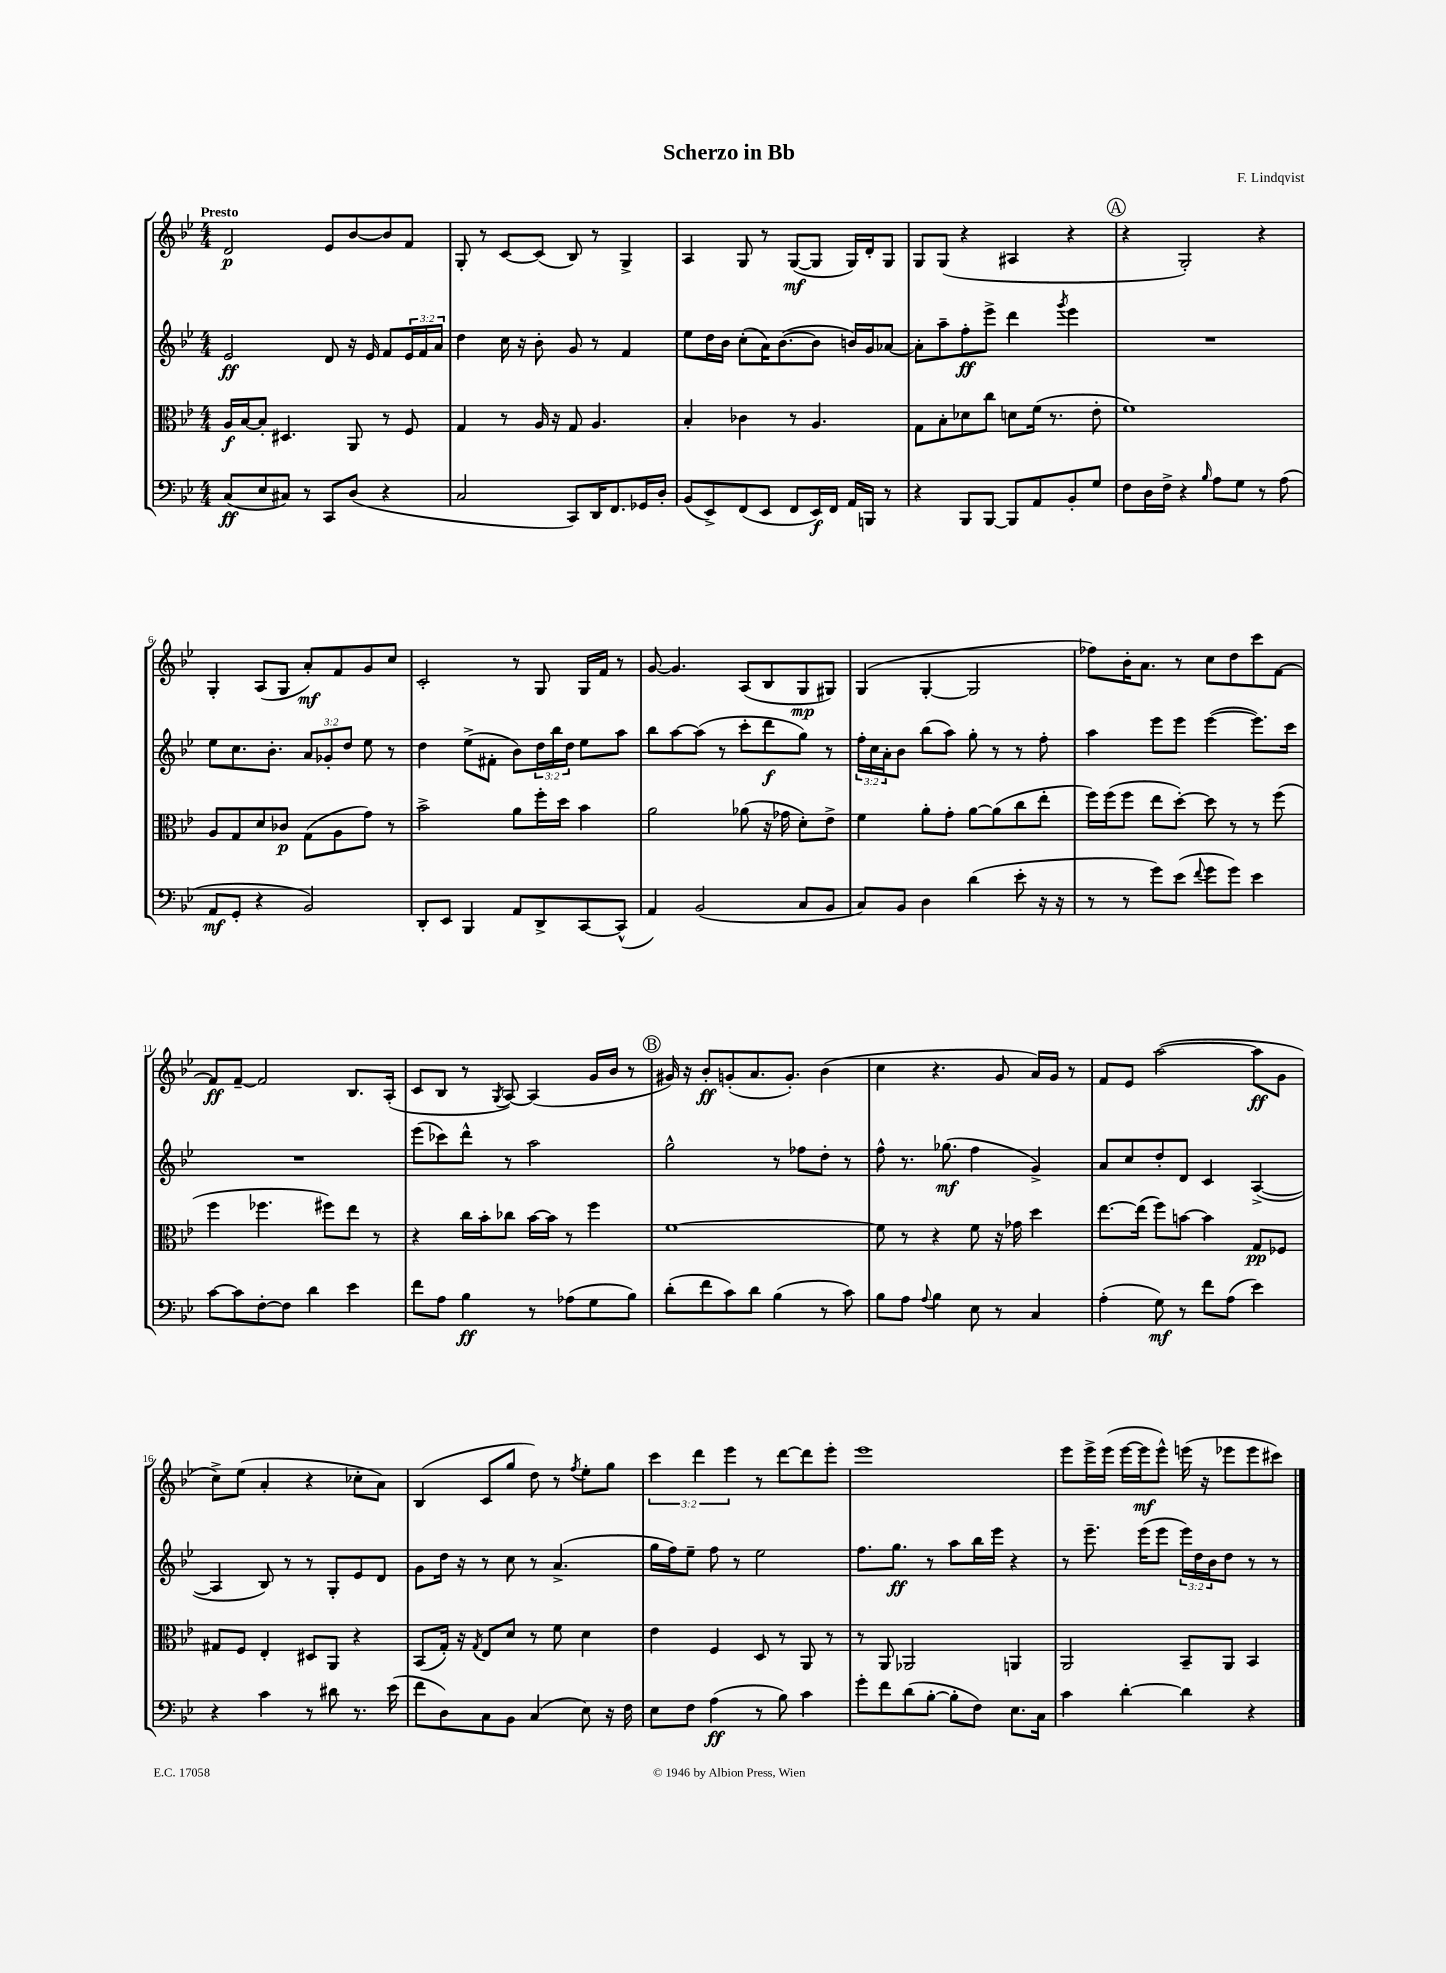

**kern	**dynam	**kern	**dynam	**kern	**dynam	**kern	**dynam
*part4	*part4	*part3	*part3	*part2	*part2	*part1	*part1
*staff4	*staff4	*staff3	*staff3	*staff2	*staff2	*staff1	*staff1
*clefF4	*	*clefC3	*	*clefG2	*	*clefG2	*
*k[b-e-]	*	*k[b-e-]	*	*k[b-e-]	*	*k[b-e-]	*
*M4/4	*	*M4/4	*	*M4/4	*	*M4/4	*
=1	=1	=1	=1	=1	=1	=1	=1
!	!	!	!	!	!	!LO:TX:a:B:t=Presto	!
(8C/L	ff	16A/LL	f	2e-/	ff	2d/	p
.	.	[16B-/J	.	.	.	.	.
8E-/	.	8B-'/J]	.	.	.	.	.
8C#X/J)	.	4.D#X/	.	.	.	.	.
8r	.	.	.	.	.	.	.
8CC/L	.	.	.	8d/	.	8e-/L	.
(8D/J	.	8AA/	.	16r	.	[8b-/	.
.	.	.	.	16e-/	.	.	.
4r	.	8r	.	8f/L	.	8b-/]	.
.	.	8F/	.	24e-/L	.	8f/J	.
.	.	.	.	24f/	.	.	.
.	.	.	.	24a/JJ	.	.	.
=2	=2	=2	=2	=2	=2	=2	=2
2C/	.	4G/	.	4dd\	.	8G'/	.
.	.	.	.	.	.	8r	.
.	.	8r	.	16cc\	.	[8c/L	.
.	.	.	.	16r	.	.	.
.	.	16A/	.	8b-'\	.	(8c/J]	.
.	.	16r	.	.	.	.	.
8CC/L)	.	8G/	.	8g/	.	8B-/)	.
16DD/K	.	4.A/	.	8r	.	8r	.
8.FF/	.	.	.	.	.	.	.
.	.	.	.	4f/	.	4G^/	.
16GG-X/L	.	.	.	.	.	.	.
16D'/JJ	.	.	.	.	.	.	.
=3	=3	=3	=3	=3	=3	=3	=3
(8BB-/L	.	4B-'/	.	8ee-\L	.	4A/	.
8EE-^/)	.	.	.	16dd\L	.	.	.
.	.	.	.	16b-\JJ	.	.	.
(8FF/	.	4c-X\	.	(8cc'\L	.	8G/	.
8EE-/J	.	.	.	16a\K)	.	8r	.
.	.	.	.	([8.b-\	.	.	.
8FF/L	.	8r	.	.	.	([8G/L	mf
16EE-/L)	f	4.A/	.	8b-\J]	.	8G/J]	.
16FF/JJ	.	.	.	.	.	.	.
16AA/LL	.	.	.	16bn/LL)	.	16G/LL)	.
16BBBn/JJ	.	.	.	16g/J	.	16d'/J	.
8r	.	.	.	[8a-X/J	.	8G/J	.
=4	=4	=4	=4	=4	=4	=4	=4
4r	.	8G\L	.	8a-'\L]	.	8G/L	.
.	.	8B-'\	.	8aa~\	.	(8G/J	.
8BBB-/L	.	8d-X\	.	8ff'\	ff	4r	.
[8BBB-/J	.	8cc\J	.	8eee-^\J	.	.	.
8BBB-/L]	.	8dn\L	.	4ddd\	.	4A#X/	.
8AA/	.	(16f\Jk	.	.	.	.	.
.	.	8.r	.	.	.	.	.
.	.	.	.	8qggg/	.	.	.
8BB-'/	.	.	.	4eee-\	.	4r	.
8G/J	.	8e-'\	.	.	.	.	.
!!LO:REH:place=s1:t=A
=5	=5	=5	=5	=5	=5	=5	=5
8F\L	.	1f)	.	1r	.	4r	.
16D\L	.	.	.	.	.	.	.
16F^\JJ	.	.	.	.	.	.	.
4r	.	.	.	.	.	2G'/)	.
16qqB-/	.	.	.	.	.	.	.
8A\L	.	.	.	.	.	.	.
8G\J	.	.	.	.	.	.	.
8r	.	.	.	.	.	4r	.
(8A\	.	.	.	.	.	.	.
!!LO:LB:g=z
=6	=6	=6	=6	=6	=6	=6	=6
8AA/L	mf	8A/L	.	8ee-\L	.	4G'/	.
8GG'/J	.	8G/	.	8.cc\	.	.	.
4r	.	8d/	.	.	.	(8A/L	.
.	.	.	.	8.b-'\J	.	.	.
.	.	8c-X/J	p	.	.	8G/J	.
2BB-/)	.	(8G\L	.	12a/L	.	8a'/L)	mf
.	.	.	.	12g-X'/	.	.	.
.	.	8A\	.	.	.	8f/	.
.	.	.	.	12dd/J	.	.	.
.	.	8g\J)	.	8ee-\	.	8g/	.
.	.	8r	.	8r	.	8cc/J	.
=7	=7	=7	=7	=7	=7	=7	=7
8DD'/L	.	2b-^\	.	4dd\	.	2c'/	.
8EE-/J	.	.	.	.	.	.	.
4BBB-/	.	.	.	(8ee-^\L	.	.	.
.	.	.	.	8f#X'\J	.	.	.
8AA/L	.	8a\L	.	8b-\L)	.	8r	.
8DD^/	.	16ff'\L	.	24dd\L	.	8G/	.
.	.	.	.	24bb-\	.	.	.
.	.	16dd\JJ	.	.	.	.	.
.	.	.	.	24dd\JJ	.	.	.
[8CC/	.	4b-\	.	8ee-\L	.	16G/LL	.
.	.	.	.	.	.	16f/JJ	.
(8CC^^/J]	.	.	.	8aa\J	.	8r	.
=8	=8	=8	=8	=8	=8	=8	=8
4AA/)	.	2a\	.	8bb-\L	.	[8g/	.
.	.	.	.	[8aa\	.	4.g/]	.
(2BB-/	.	.	.	(8aa\J]	.	.	.
.	.	.	.	8r	.	.	.
.	.	(8a-X\	.	8ccc'\L	.	(8A/L	.
.	.	16r	.	8ddd\	f	8B-/	.
.	.	16g-X\	.	.	.	.	.
8C/L	.	8d'\L)	.	8gg\J)	.	8G/	mp
8BB-/J	.	8e-^\J	.	8r	.	8G#X/J)	.
=9	=9	=9	=9	=9	=9	=9	=9
8C/L)	.	4f\	.	24ff'\LL	.	(4G/	.
.	.	.	.	24cc\	.	.	.
.	.	.	.	24a'\J	.	.	.
8BB-/J	.	.	.	8b-\J	.	.	.
4D\	.	8a'\L	.	(8bb-\L	.	[4G'/	.
.	.	8g'\J	.	8aa\J)	.	.	.
(4d\	.	[8a\L	.	8gg'\	.	2G/]	.
.	.	(8a\]	.	8r	.	.	.
8e-'\	.	8cc\	.	8r	.	.	.
16r	.	8ee-'\J	.	8ff'\	.	.	.
16r	.	.	.	.	.	.	.
=10	=10	=10	=10	=10	=10	=10	=10
8r	.	16ff\LL)	.	4aa\	.	8ff-X\L)	.
.	.	(16ff\J	.	.	.	.	.
8r	.	8ff\J	.	.	.	16b-'\K	.
.	.	.	.	.	.	8.a\J	.
8g\L)	.	8ee-\L	.	8eee-\L	.	.	.
(8e-\J	.	[8dd'\J)	.	8eee-\J	.	8r	.
8qqf/	.	.	.	.	.	.	.
8g\L	.	8dd\]	.	([4eee-\	.	8cc\L	.
8g\J)	.	8r	.	.	.	8dd\	.
4e-\	.	8r	.	8.eee-\L])	.	8ccc\	.
.	.	(8ff\	.	.	.	[8f\J	.
.	.	.	.	16ccc\Jk	.	.	.
!!LO:LB:g=z
=11	=11	=11	=11	=11	=11	=11	=11
[8c\L	.	4ff\	.	1r	.	8f/L]	ff
8c\]	.	.	.	.	.	[8f~/J	.
[8F'\	.	4.ff-X\	.	.	.	2f/]	.
8F\J]	.	.	.	.	.	.	.
4d\	.	.	.	.	.	.	.
.	.	8ff#X\L)	.	.	.	.	.
4e-\	.	8ee-\J	.	.	.	8.B-/L	.
.	.	8r	.	.	.	.	.
.	.	.	.	.	.	(16A'/Jk	.
=12	=12	=12	=12	=12	=12	=12	=12
8f\L	.	4r	.	(8eee-\L	.	8c/L	.
8A\J	.	.	.	8ccc-X\)	.	8B-/J	.
4B-\	ff	16cc\LL	.	8ddd^^\J	.	8r	.
.	.	16b-'\J	.	.	.	.	.
.	.	.	.	.	.	8qG/	.
.	.	8cc-X\J	.	8r	.	[8A/)	.
8r	.	[16b-\LL	.	2aa\	.	(4A/]	.
.	.	16b-\JJ]	.	.	.	.	.
(8A-X\L	.	8r	.	.	.	.	.
8G\	.	4ff\	.	.	.	16g/LL	.
.	.	.	.	.	.	16b-/JJ	.
8B-\J)	.	.	.	.	.	8r	.
!!LO:REH:place=s1:t=B
=13	=13	=13	=13	=13	=13	=13	=13
(8d'\L	.	[1f	.	2gg^^\	.	16g#X/)	.
.	.	.	.	.	.	16r	.
8f\	.	.	.	.	.	8b-'/L	ff
8c\)	.	.	.	.	.	(8gn'/	.
8d\J	.	.	.	.	.	8.a/	.
(4B-\	.	.	.	8r	.	.	.
.	.	.	.	.	.	8.g'/J)	.
.	.	.	.	8ff-X\L	.	.	.
8r	.	.	.	8dd'\J	.	(4b-\	.
8c\)	.	.	.	8r	.	.	.
=14	=14	=14	=14	=14	=14	=14	=14
8B-\L	.	8f\]	.	8ff^^\	.	4cc\	.
8A\J	.	8r	.	8.r	.	.	.
8qqA/	.	.	.	.	.	.	.
4B-\	.	4r	.	.	.	4.r	.
.	.	.	.	(8.gg-X\	mf	.	.
8E-\	.	8f\	.	4ff\	.	.	.
8r	.	16r	.	.	.	8g/	.
.	.	16g-X\	.	.	.	.	.
4C/	.	4dd\	.	4g^/)	.	16a/LL)	.
.	.	.	.	.	.	16g/JJ	.
.	.	.	.	.	.	8r	.
=15	=15	=15	=15	=15	=15	=15	=15
(4A'\	.	[8.ee-\L	.	8a/L	.	8f/L	.
.	.	.	.	8cc/	.	8e-/J	.
.	.	(16ee-\Jk]	.	.	.	.	.
8G\)	mf	8ff\L)	.	8dd'/	.	([2aa\	.
8r	.	[8bn\J	.	8d/J	.	.	.
8f\L	.	4b\]	.	4c/	.	.	.
(8A\J	.	.	.	.	.	.	.
4e-\)	.	8G/L	pp	([4A^/	.	8aa\L]	ff
.	.	8F-X/J	.	.	.	8g\J	.
!!LO:LB:g=z
=16	=16	=16	=16	=16	=16	=16	=16
4r	.	8G#X/L	.	4A/]	.	8cc^\L)	.
.	.	8F/J	.	.	.	(8ee-\J	.
4c\	.	4E-'/	.	8B-/)	.	4a'/	.
.	.	.	.	8r	.	.	.
8r	.	8D#X/L	.	8r	.	4r	.
8d#X\	.	8AA/J	.	8G'/L	.	.	.
8.r	.	4r	.	8e-/	.	8cc-X'\L	.
.	.	.	.	8d/J	.	8a\J)	.
(16e-\	.	.	.	.	.	.	.
=17	=17	=17	=17	=17	=17	=17	=17
8f\L	.	(8BB-/L	.	8g\L	.	(4B-/	.
8D\)	.	16G'/Jk)	.	16dd\Jk	.	.	.
.	.	16r	.	16r	.	.	.
.	.	8qG/	.	.	.	.	.
8C\	.	8E-/L	.	8r	.	8c/L	.
8BB-\J	.	8d/J	.	8cc\	.	8gg/J	.
(4C/	.	8r	.	8r	.	8dd\)	.
.	.	8f\	.	(4.a^/	.	8r	.
.	.	.	.	.	.	8qff/	.
8E-\)	.	4d\	.	.	.	8ee-'\L	.
16r	.	.	.	.	.	8gg\J	.
16F\	.	.	.	.	.	.	.
=18	=18	=18	=18	=18	=18	=18	=18
8E-\L	.	4e-\	.	16gg\LL	.	6ccc\	.
.	.	.	.	16ff\J)	.	.	.
8F\J	.	.	.	8ee-~\J	.	.	.
.	.	.	.	.	.	6ddd\	.
(4A\	ff	4F/	.	8ff\	.	.	.
.	.	.	.	.	.	6eee-\	.
.	.	.	.	8r	.	.	.
8r	.	8D/	.	2ee-\	.	8r	.
8B-\)	.	8r	.	.	.	[8ddd\L	.
4c\	.	8AA/	.	.	.	8ddd\]	.
.	.	8r	.	.	.	8eee-'\J	.
=19	=19	=19	=19	=19	=19	=19	=19
8g'\L	.	8r	.	8.ff\L	.	1eee-	.
8f\	.	8AA/	.	.	.	.	.
.	.	.	.	8.gg\J	ff	.	.
(8d\	.	2AA-X/	.	.	.	.	.
[8B-'\J	.	.	.	8r	.	.	.
8B-'\L]	.	.	.	8aa\L	.	.	.
8F\J)	.	.	.	16bb-\L	.	.	.
.	.	.	.	16eee-\JJ	.	.	.
8.E-\L	.	4AAn/	.	4r	.	.	.
16C\Jk	.	.	.	.	.	.	.
=20	=20	=20	=20	=20	=20	=20	=20
4c\	.	2AA/	.	8r	.	8eee-\L	.
.	.	.	.	8.eee-~\	.	16eee-^\L	.
.	.	.	.	.	.	(16eee-\JJ	.
[4d'\	.	.	.	.	.	[16eee-\LL	.
.	.	.	.	(16eee-\KL	.	16eee-\J]	mf
.	.	.	.	8eee-\J	.	8eee-^^\J)	.
4d\]	.	8BB-~/L	.	24eee-\LL)	.	(16eeen\	.
.	.	.	.	24dd\	.	.	.
.	.	.	.	.	.	16r	.
.	.	.	.	24b-\J	.	.	.
.	.	8AA/J	.	8dd\J	.	8eee-X\L	.
4r	.	4BB-/	.	8r	.	8eee-\	.
.	.	.	.	8r	.	8ccc#X\J)	.
==	==	==	==	==	==	==	==
*-	*-	*-	*-	*-	*-	*-	*-
